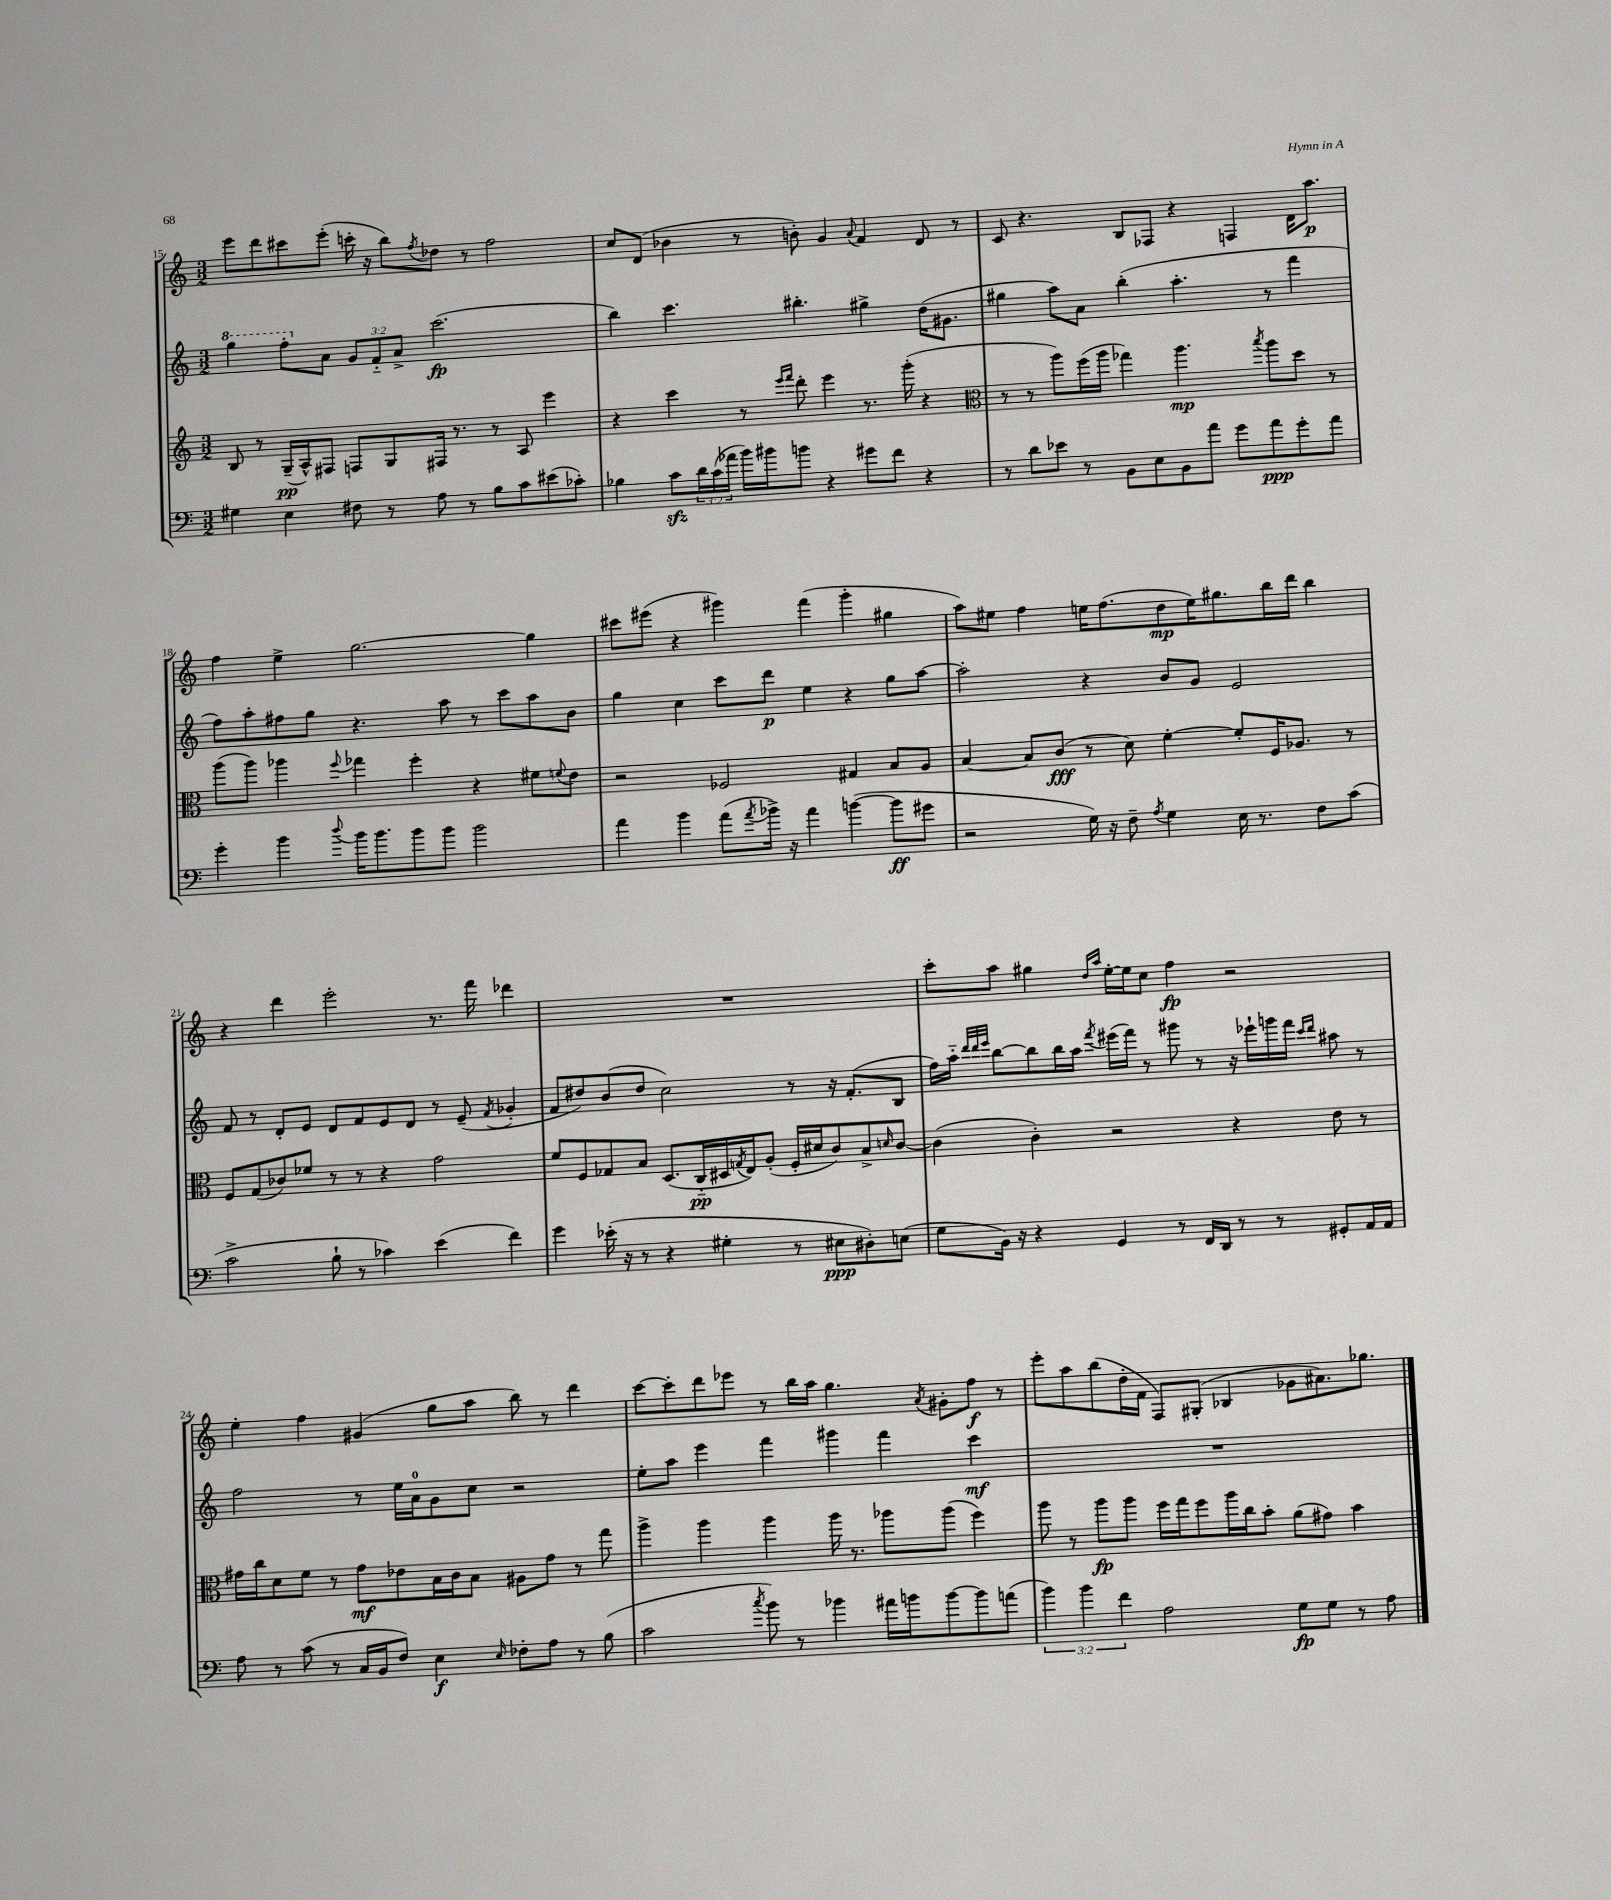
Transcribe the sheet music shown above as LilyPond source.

<<
\new StaffGroup <<
\new Staff = "s0" {
    \clef treble \key c \major \numericTimeSignature \time 3/2
    e'''8 d'''8 cis'''8 e'''8-.( c'''16-. r16 b''8) \acciaccatura { f''8 } des''8 r8 f''2 |
    c''8 d'8( bes'4 r8 b'8-.) g'4 \appoggiatura { a'8 } f'4 d'8 r8 |
    c'8 r4. b8 fes8 r4 f4 d'16 a''8.\p |
    f''4 e''4-> g''2.~ g''4 |
    cis'''8 eis'''8( r4 gis'''4) f'''4( gis'''4-. gis''4 |
    a''8) eis''8 f''4 e''16 f''8.( d''8\mp e''16) gis''8. b''16 d'''16 b''4 |
    r4 d'''4 e'''2-. r8. f'''16 des'''4 |
    R1. |
    c'''8-. a''8 gis''4 \grace { d''16 a''16 } e''16~-. e''16 c''8 f''4\fp r2 |
    e''4-. f''4 gis'4( g''8 a''8 b''8) r8 d'''4 |
    c'''8~ c'''8-. d'''8 ees'''8 r8 b''16 a''16 g''4. \acciaccatura { a'8 } gis'8-. f''8\f r8 |
    e'''8-. a''8 b''8( d''16-. f'16 f8) gis8-.( bes4 ges'8 ais'8.) ges''8. \bar "|." |
}
\new Staff = "s1" {
    \clef treble \key c \major \numericTimeSignature \time 3/2 \override Staff.TupletNumber.text = #tuplet-number::calc-fraction-text
    \ottava #1 g'''4 f'''8-. \ottava #0 a'8 \tuplet 3/2 { g'8 f'8-_ a'8-> } c'''2.\fp( |
    b''4) c'''4. bis''4.-. gis''4-> d''16( gis'8. |
    gis''4 a''8) a'8 b''4-.( a''4.-. r8 f'''4 |
    f''8) a''8-. fis''8 g''8 r4. a''8 r8 c'''8 a''8 b'8 |
    g''4 c''4 c'''8 d'''8\p e''4 r4 g''8 a''8~ |
    a''2-. r4 b'8 g'8 e'2 |
    f'8 r8 d'8-. e'8 d'8 f'8 e'8 d'8 r8 e'8--( \acciaccatura { f'8 } ges'4-. |
    f'8 dis''8) b'8( dis''8 c''2) r8 r16 f'8.-.( b8 |
    f''16) a''16-_ \grace { d'''32 d'''32 e'''32 } b''8~ b''8 b''16 a''16 \acciaccatura { f'''8 } eis'''16( f'''16) r8 gis'''8 r8 r16 ees'''16-! g'''16 f'''16 \grace { c'''16 d'''16 } ais''8 r8 |
    f''2 r8 e''16 a'16-0 g'8 c''8 r2 |
    e''8-. a''8 e'''4 f'''4 gis'''4 f'''4 c'''4\mf |
    R1. \bar "|." |
}
\new Staff = "s2" {
    \clef treble \key c \major \numericTimeSignature \time 3/2
    b8 r8 g16--\pp( a16-^) fis8 f8 g8 fis16 r8. r8 a8 e'''4 |
    r4 c'''4 r8 \grace { e'''16 f'''16 } d'''8-. e'''4 r8. g'''16-.( r4 |
    \clef alto r8 r8 a''8) f''16( a''16 ges''4) a''4.\mp \acciaccatura { b''8 } a''8 d''8 r8 |
    a''8( a''8) aes''4 \appoggiatura { f''8 } ges''4 f''4-. r4 fis'8 \appoggiatura { f'8 } e'8 |
    r2 fes2 gis4 b8 a8 |
    b4~ b8 c'8\fff( r8 d'8) f'4~-. f'8-. f16 aes8. r8 |
    f8 g8( ces'8) fes'8 r8 r8 r4 g'2 |
    f'8 f8 ges8 b8 d8.( c16-_\pp dis16 \acciaccatura { g8 } e16) a8-.( f16-. dis'16 c'8) b8-> \grace { d'16 } c'8~ |
    c'4( c'4-.) r2 r4 e'8 r8 |
    gis'16 c''16 d'8 f'8 r8 gis'8\mf ees'8 b16 c'16 b8 ais8 gis'8 r8 g''8 |
    a''4-> a''4 a''4 a''16 r8. aes''8 aes''8( f''4) |
    a''8 r8 a''8\fp a''8 f''16 g''16 f''8 a''16 c''16 b'8-. a'8( gis'8) b'4 \bar "|." |
}
\new Staff = "s3" {
    \clef bass \key c \major \numericTimeSignature \time 3/2 \override Staff.TupletNumber.text = #tuplet-number::calc-fraction-text
    gis4 e4 fis8 r8 a8 r8 b8 c'8 eis'8( ces'8-.) |
    bes4 c'8\sfz \tuplet 3/2 { d'16 c'16( aes'16 } b'16) bis'16 b'8 r4 gis'8 f'8 r4 |
    r8 d'8 ees'8 r8 b,8 e8 b,8 a'8 g'8 a'8\ppp g'8-. a'8 |
    g'4-. b'4 \appoggiatura { d''8 } b'16 b'8. b'8 b'8 b'2 |
    a'4 b'4 a'8( \acciaccatura { a'8 } bes'16->) r16 a'4 b'4~( b'8\ff gis'8 |
    r2 g16) r16 f8-- \acciaccatura { a8 } g4 e16 r8. f8 c'8( |
    c'2-> b8-! r8 ces'4) e'4( f'4) |
    g'4 ees'16-.( r16 r8 r4 gis4-. r8 eis8\ppp dis8-.) e8( |
    g8 b,16) r16 r4 g,4 r8 f,16 d,16 r8 r8 gis,8-. a,16 a,16 |
    a8 r8 c'8( r8 c16 b,16 f8) e4\f \grace { e16 } fes8-. a8 r8 b8( |
    c'2 \acciaccatura { c''8 } b'8) r8 bes'4 ais'16 b'16 b'8~ b'8 a'8( |
    \tuplet 3/2 { b'4) b'4 f'4 } a2 g8\fp g8 r8 a8 \bar "|." |
}
>>
>>
\layout { \context { \Score currentBarNumber = #15 } }
